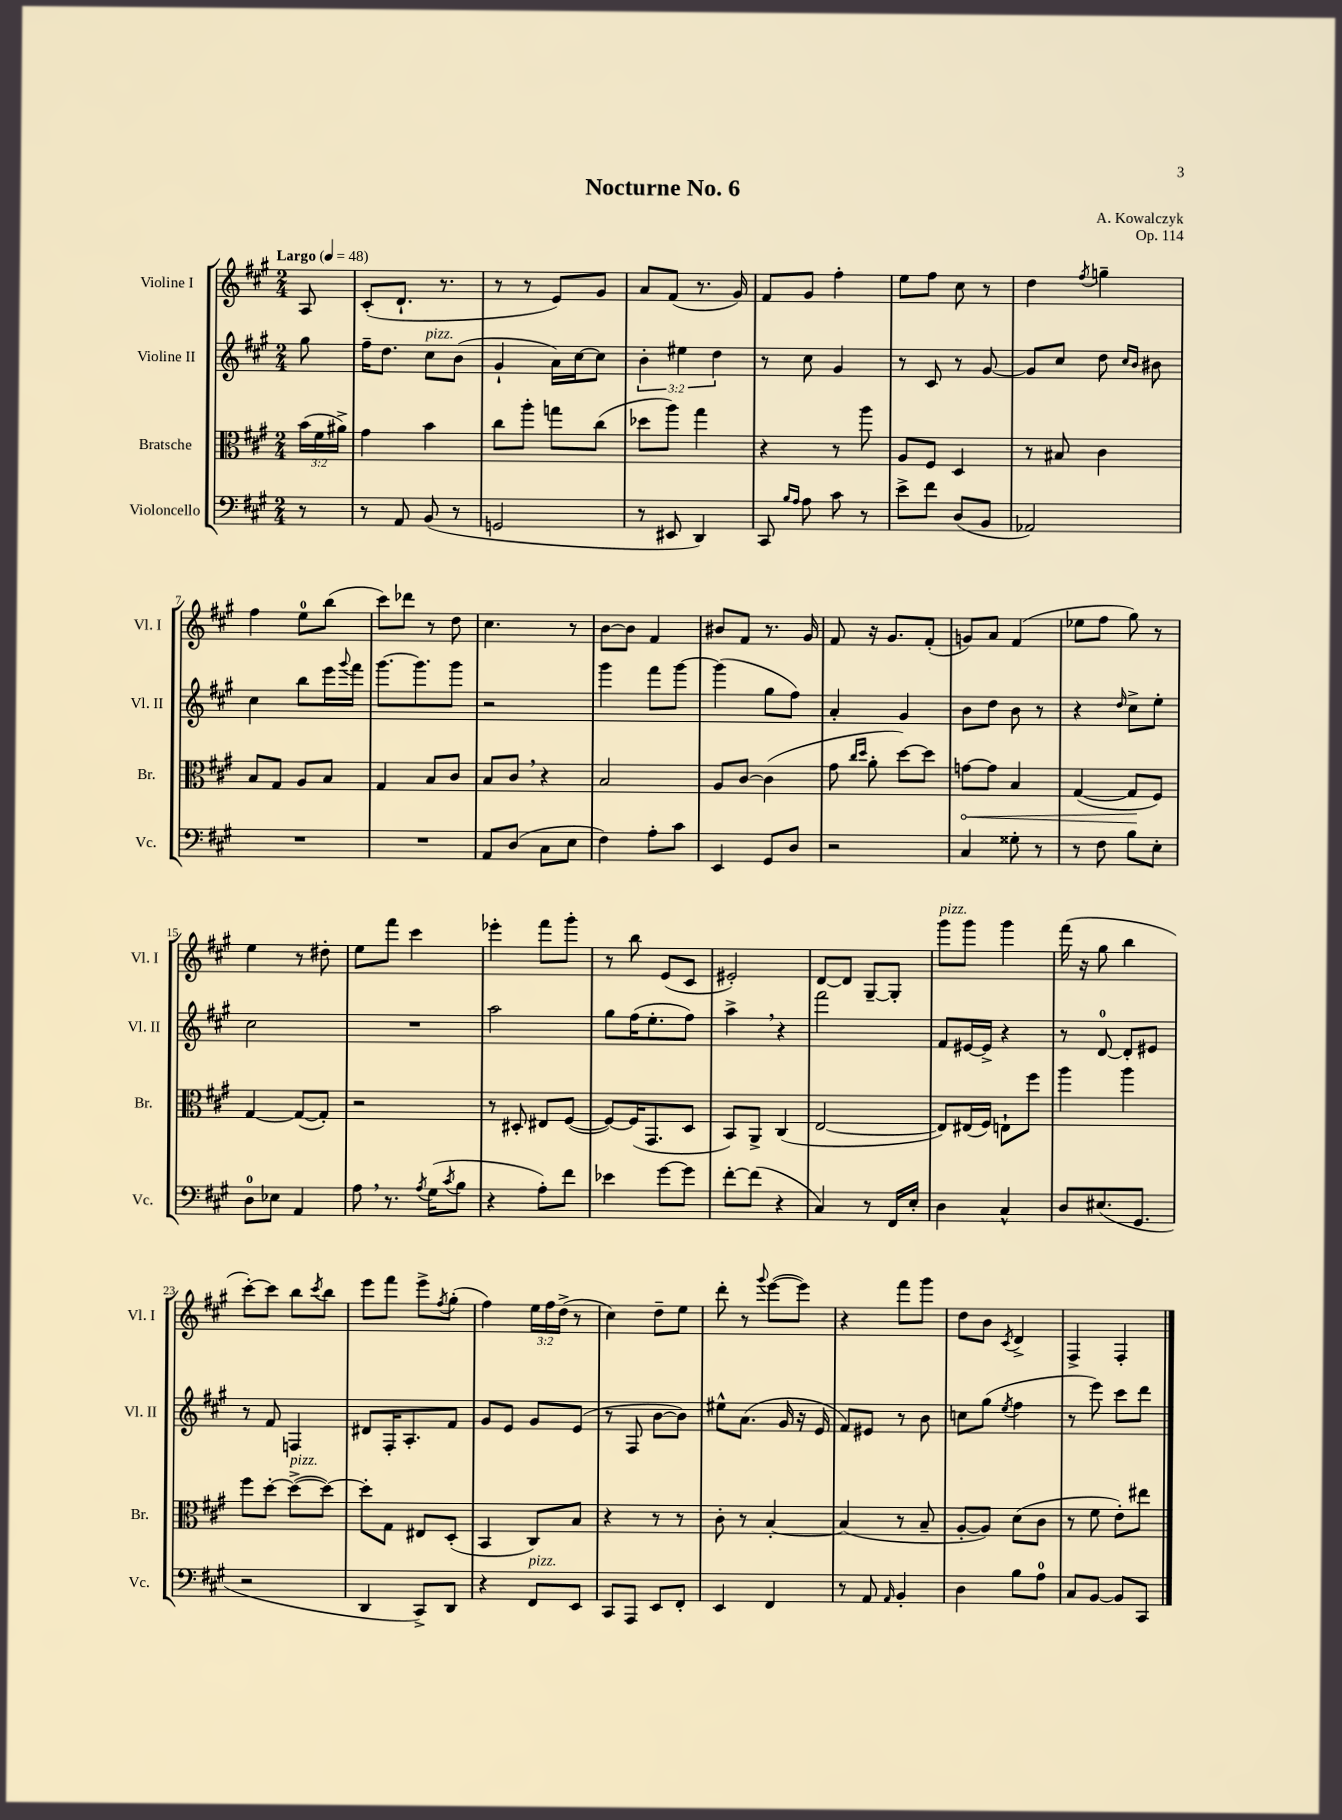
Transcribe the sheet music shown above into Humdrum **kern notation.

**kern	**kern	**dynam	**kern	**kern
*part4	*part3	*part3	*part2	*part1
*staff4	*staff3	*staff3	*staff2	*staff1
*I"Violoncello	*I"Bratsche	*	*I"Violine II	*I"Violine I
*I'Vc.	*I'Br.	*	*I'Vl. II	*I'Vl. I
*clefF4	*clefC3	*	*clefG2	*clefG2
*k[f#c#g#]	*k[f#c#g#]	*	*k[f#c#g#]	*k[f#c#g#]
*M2/4	*M2/4	*	*M2/4	*M2/4
*MM48	*MM48	*	*MM48	*MM48
=	=	=	=	=
!	!	!	!	!LO:TX:a:B:t=Largo
8r	(24b\LL	.	8gg#\	8A/
.	24f#\	.	.	.
.	24a#X^\JJ)	.	.	.
=1	=1	=1	=1	=1
8r	4g#\	.	16ff#~\KL	(8c#'/L
.	.	.	8.dd\J	.
8AA/	.	.	.	8.d`/J
!	!	!	!LO:TX:a:i:t=pizz.	!
(8BB/	4b\	.	8cc#\L	.
.	.	.	.	8.r
8r	.	.	(8b\J	.
=2	=2	=2	=2	=2
2GGn/	8cc#\L	.	4g#`/	8r
.	8aa'\J	.	.	8r
.	8ggn\L	.	16a\LL)	8e/L)
.	.	.	[16cc#\J	.
.	(8cc#\J	.	8cc#\J]	8g#/J
=3	=3	=3	=3	=3
8r	8dd-X\L	.	6b'\	8a/L
8EE#X/	8aa\J)	.	.	(8f#/J
.	.	.	6ee#X\	.
4DD/)	4gg#\	.	.	8.r
.	.	.	6dd\	.
.	.	.	.	16g#/)
=4	=4	=4	=4	=4
8CC#/	4r	.	8r	8f#/L
16qqB/LL	.	.	.	.
16qqA/JJ	.	.	.	.
8A\	.	.	8cc#\	8g#/J
8c#\	8r	.	4g#/	4ff#'\
8r	8aa\	.	.	.
=5	=5	=5	=5	=5
8e^\L	8A/L	.	8r	8ee\L
8f#\J	8F#/J	.	8c#/	8ff#\J
(8D/L	4D/	.	8r	8cc#\
8BB/J	.	.	[8g#/	8r
=6	=6	=6	=6	=6
2AA-X/)	8r	.	8g#/L]	4dd\
.	8B#X/	.	8cc#/J	.
.	.	.	.	8qff#/
.	4c#\	.	8dd\	4ggn~\
.	.	.	16qqcc#/LL	.
.	.	.	16qqb/JJ	.
.	.	.	8b#X\	.
!!LO:LB:g=z
=7	=7	=7	=7	=7
2r	8B/L	.	4cc#\	4ff#\
.	8G#/J	.	.	.
.	8A/L	.	8bb\L	8ee\L
.	8B/J	.	16eee\L	(8bb\J
.	.	.	8qqggg#/	.
.	.	.	16fff#\JJ	.
=8	=8	=8	=8	=8
2r	4G#/	.	[8.ggg#\L	8ccc#\L)
.	.	.	.	8ddd-X\J
.	.	.	8.ggg#\]	.
.	8B/L	.	.	8r
.	8c#/J	.	8ggg#\J	8dd\
=9	=9	=9	=9	=9
8AA/L	8B/L	.	2r	4.cc#\
(8D/J	8c#,/J	.	.	.
8C#\L	4r	.	.	.
8E\J	.	.	.	8r
=10	=10	=10	=10	=10
4F#\)	2B/	.	4ggg#\	[8b\L
.	.	.	.	8b\J]
8A'\L	.	.	8fff#\L	4f#/
8c#\J	.	.	[8ggg#\J	.
=11	=11	=11	=11	=11
4EE/	8A/L	.	(4ggg#\]	8b#X/L
.	[8c#/J	.	.	8f#/J
8GG#/L	(4c#\]	.	8gg#\L	8.r
8D/J	.	.	8ff#\J)	.
.	.	.	.	16g#/
=12	=12	=12	=12	=12
2r	8g#\	.	4a'/	8f#/
.	16qqcc#/LL	.	.	.
.	16qqdd/JJ	.	.	.
.	8a'\	.	.	16r
.	.	.	.	8.g#/L
.	[8dd\L)	.	4g#/	.
.	8dd\J]	.	.	(8f#'/J
=13	=13	=13	=13	=13
!	!	!LO:HP:b	!	!
4C#/	[8gn\L	<	8b\L	8gn/L)
.	8g\J]	.	8dd\J	8a/J
8G##X'\	4B/	.	8b\	(4f#/
8r	.	.	8r	.
=14	=14	=14	=14	=14
8r	([4G#/	.	4r	8ee-X\L
8F#\	.	.	.	8ff#\J
.	.	.	16qqdd/	.
8B\L	8G#/L]	.	8cc#^\L	8gg#\)
8E'\J	8F#/J)	[	8ee'\J	8r
!!LO:LB:g=z
=15	=15	=15	=15	=15
8D\L	[4G#/	.	2cc#\	4ee\
8E-X\J	.	.	.	.
4AA/	(8G#/L_	.	.	8r
.	8G#'/J])	.	.	8dd#X'\
=16	=16	=16	=16	=16
8A,\	2r	.	2r	8ee\L
8.r	.	.	.	8fff#\J
.	.	.	.	4ccc#\
8qA/	.	.	.	.
(16G#\KL	.	.	.	.
8qc#/	.	.	.	.
8B\J	.	.	.	.
=17	=17	=17	=17	=17
4r	8r	.	2aa\	4eee-X'\
.	8D#X'/	.	.	.
8A'\L)	8E#X/L	.	.	8fff#\L
8f#\J	([8F#/J	.	.	8ggg#'\J
=18	=18	=18	=18	=18
4e-X\	8F#/L_)	.	8gg#\L	8r
.	(16F#/K]	.	(16ff#\K	8bb\
.	8.GG#/	.	8.ee'\	.
[8g#\L	.	.	.	(8e/L
8g#\J]	8D/J	.	8ff#\J)	8c#/J
=19	=19	=19	=19	=19
[8f#'\L	8BB/L)	.	4aa^,\	2e#X'/)
(8f#\J]	8AA^/J	.	.	.
4r	(4C#/	.	4r	.
=20	=20	=20	=20	=20
4C#/)	[2E/	.	2fff#\	[8d/L
.	.	.	.	8d/J]
8r	.	.	.	[8G#~/L
16FF#/LL	.	.	.	8G#'/J]
16E'/JJ	.	.	.	.
=21	=21	=21	=21	=21
!	!	!	!	!LO:TX:a:i:t=pizz.
4D\	8E/L])	.	8f#/L	8ggg#\L
.	(16E#X/L	.	[16e#X/L	8ggg#\J
.	16F#/JJ)	.	16e#^/JJ]	.
4C#^^/	8En`\L	.	4r	4ggg#\
.	8ff#\J	.	.	.
=22	=22	=22	=22	=22
8D/L	4aa\	.	8r	(16fff#\
.	.	.	.	16r
(8.E#X/	.	.	[8d/	8gg#\
.	4aa\	.	8d'/L]	4bb\
8.GG#/J	.	.	.	.
.	.	.	8e#X/J	.
!!LO:LB:g=z
=23	=23	=23	=23	=23
2r	8ff#\L	.	8r	[8ccc#'\L)
.	[8dd'\J	.	8f#/	8ccc#\J]
!	!LO:TX:a:i:t=pizz.	!	!	!
.	(8dd^\L_	.	4Fn/	8bb\L
.	.	.	.	8qccc#/
.	8dd\J_)	.	.	8bb\J
=24	=24	=24	=24	=24
4DD/	8dd'\L]	.	8d#X/L	8eee\L
.	8G#\J	.	16F#'/K	8fff#\J
.	.	.	8.A'/	.
8CC#^/L)	8E#X/L	.	.	8eee^\L
.	.	.	.	8qff#/
8DD/J	(8D'/J	.	8f#/J	(8gg#'\J
=25	=25	=25	=25	=25
4r	4BB/	.	8g#/L	4ff#\)
.	.	.	8e/J	.
!LO:TX:a:i:t=pizz.	!	!	!	!
8FF#/L	8C#/L)	.	8g#/L	24ee\LL
.	.	.	.	24ff#\
.	.	.	.	(24dd^\JJ
8EE/J	8B/J	.	(8e/J	8r
=26	=26	=26	=26	=26
8CC#/L	4r	.	8r	4cc#\)
8AAA/J	.	.	8F#/	.
8EE/L	8r	.	[8b\L	8dd~\L
8FF#'/J	8r	.	8b\J])	8ee\J
=27	=27	=27	=27	=27
4EE/	8c#'\	.	8ee#X^^\L	8ddd'\
.	8r	.	(8.a\J	8r
.	.	.	.	8qqggg#/
4FF#/	[4B'/	.	.	([8eee\L
.	.	.	16g#/	.
.	.	.	16r	8eee\J])
.	.	.	16e/	.
=28	=28	=28	=28	=28
8r	(4B/]	.	8f#/L)	4r
8AA/	.	.	8e#X/J	.
16qqAA/	.	.	.	.
4BB'/	8r	.	8r	8fff#\L
.	8B~/	.	8b\	8ggg#\J
=29	=29	=29	=29	=29
4D\	[8A'/L	.	8ccn\L	8dd\L
.	8A/J])	.	(8gg#\J	8b\J
.	.	.	8qee/	8qc#/
8B\L	(8d\L	.	4ff#\	4d^/
8A\J	8c#\J	.	.	.
=30	=30	=30	=30	=30
8C#/L	8r	.	8r	4F#^/
[8BB/J	8f#\	.	8eee\)	.
8BB/L]	8e'\L)	.	8ccc#\L	4F#'/
8CC#/J	8ee#X\J	.	8ddd\J	.
==	==	==	==	==
*-	*-	*-	*-	*-
